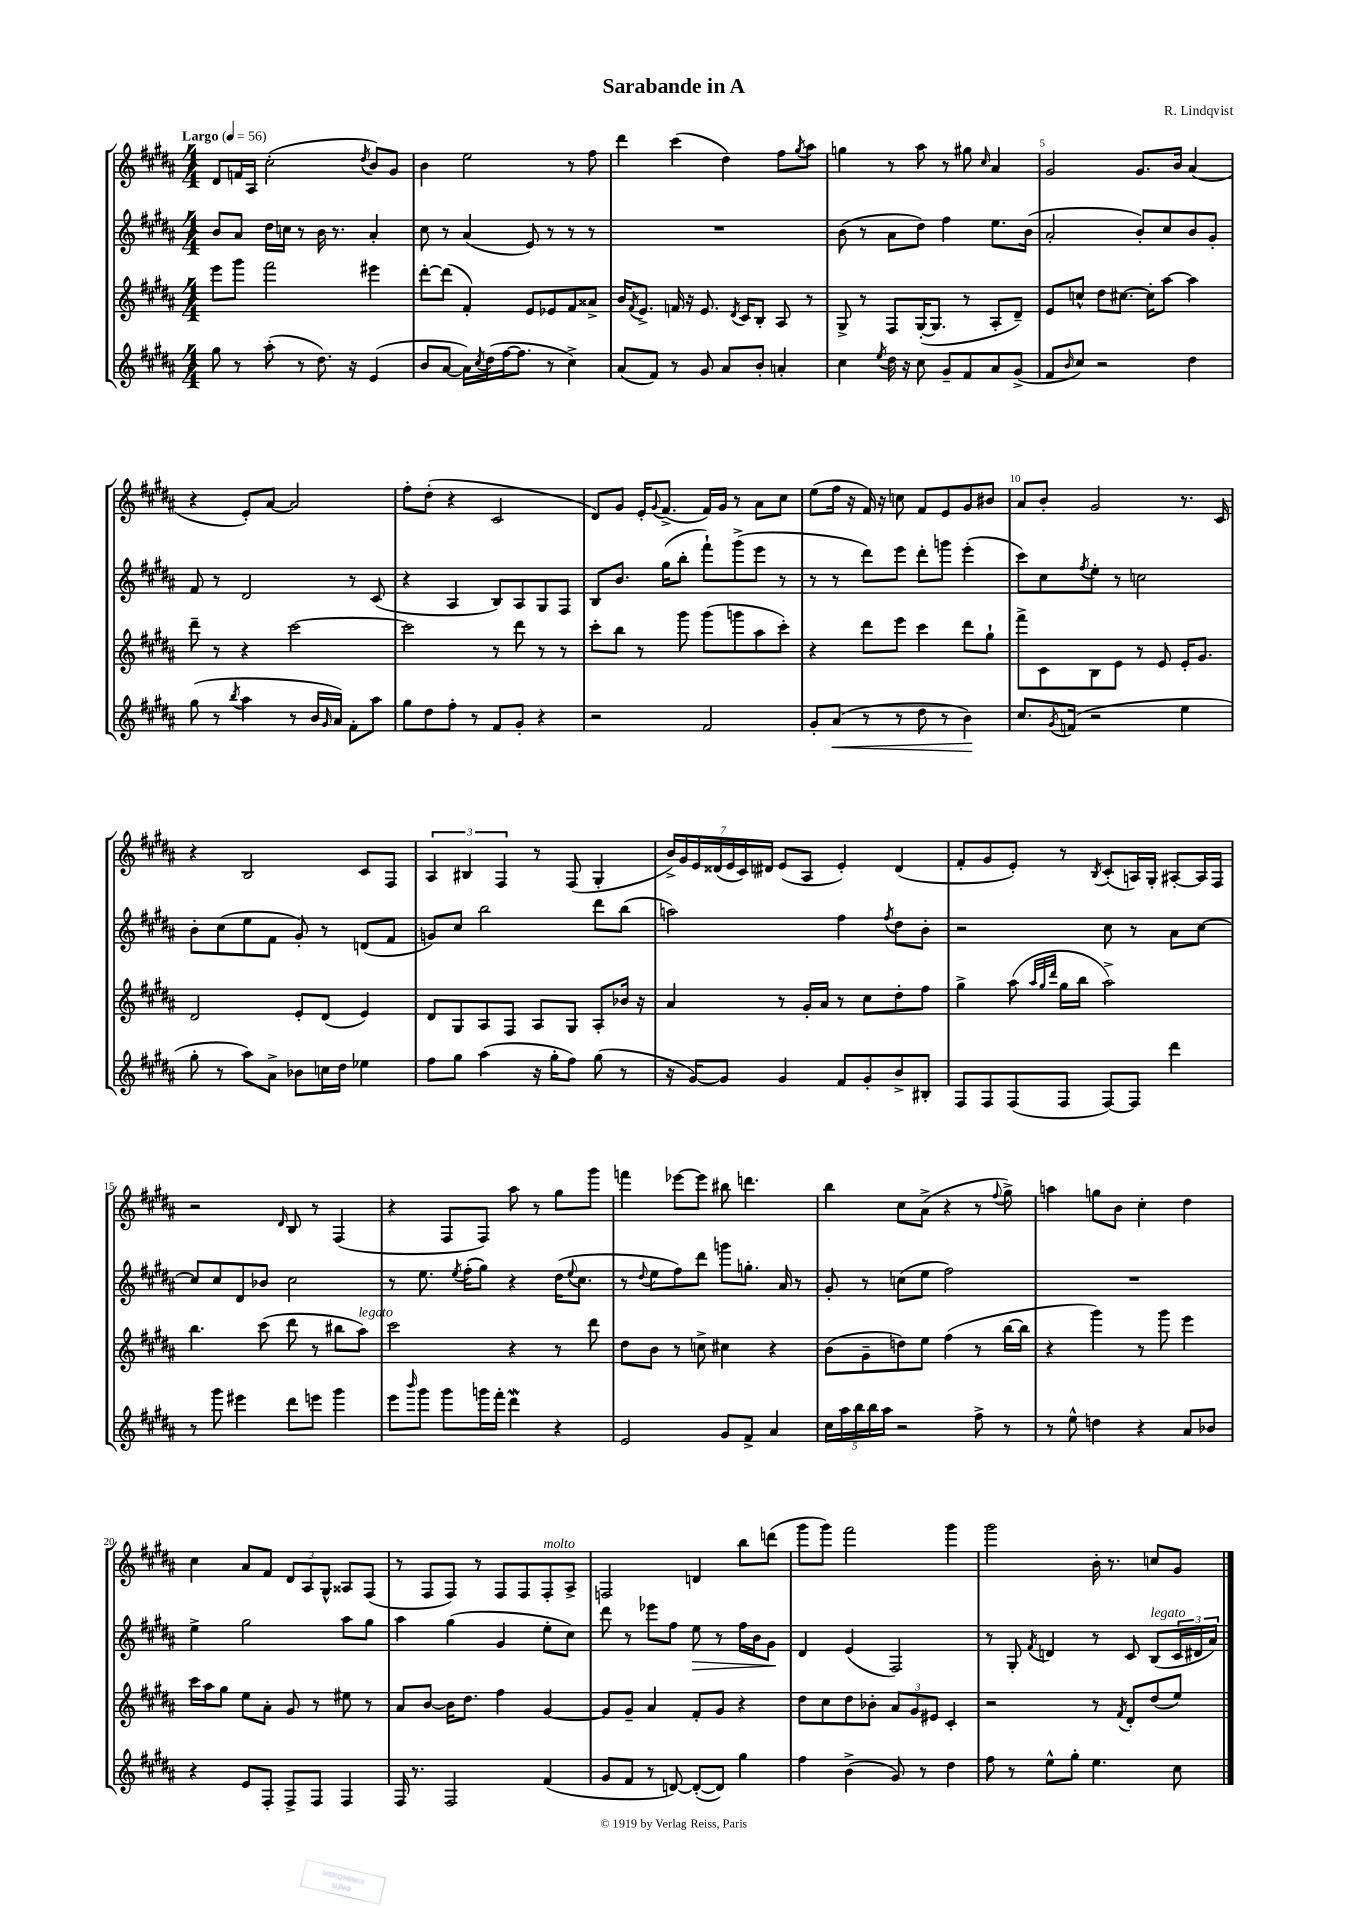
\header { title = "Sarabande in A" composer = "R. Lindqvist" }
<<
\new StaffGroup <<
\new Staff = "s0" {
    \clef treble \key b \major \numericTimeSignature \time 4/4 \tempo "Largo" 4 = 56
    dis'8 f'16 ais16 cis''2-.( \acciaccatura { dis''8 } b'8) gis'8 |
    b'4 e''2 r8 fis''8 |
    dis'''4 cis'''4( dis''4) fis''8 \acciaccatura { gis''8 } ais''8 |
    g''4 r8 ais''8 r8 gis''8 \grace { cis''16 } ais'4 |
    gis'2 gis'8. b'16 ais'4( |
    r4 e'8-.) ais'8~ ais'2 |
    fis''8-. dis''8-.( r4 cis'2 |
    dis'8) gis'8 e'16-. \appoggiatura { gis'8 } fis'8.->( fis'16) gis'16 r8 ais'8 cis''8 |
    e''8( fis''16 r16 fis'16) r16 c''8 fis'8 e'8 gis'8 bis'8 |
    ais'8 b'8-. gis'2 r8. cis'16 |
    r4 b2 cis'8 fis8 |
    \tuplet 3/2 { ais4 bis4 fis4 } r8 fis8( gis4-. |
    \tuplet 7/4 { b'16->) gis'16 e'16 disis'16( e'16 cis'16) dis'16 } e'8( ais8 e'4-.) dis'4( |
    fis'8-. gis'8 e'8-.) r8 \acciaccatura { b8 } cis'8-.( a16) gis16-. ais8~-. ais16 fis16 |
    r2 \grace { dis'16 } b8 r8 fis4( |
    r4 fis8 fis8) ais''8 r8 gis''8 gis'''8 |
    f'''4 ees'''8~ ees'''8 bis''8 d'''4. |
    b''4 cis''8 ais'8->( r4 r8 \appoggiatura { fis''8 } gis''8->) |
    a''4 g''8 b'8 cis''4-. dis''4 |
    cis''4 ais'8 fis'8 \tuplet 3/2 { dis'8 ais8 gis8-^ } aisis8 fis8( |
    r8 fis8 fis8) r8 fis8 fis8 fis8-.^\markup { \italic "molto" } ais8-> |
    f2 d'4 b''8 d'''8( |
    gis'''8 gis'''8) fis'''2 gis'''4 |
    gis'''2 b'16-. r8. c''8 gis'8 \bar "|." |
}
\new Staff = "s1" {
    \clef treble \key b \major \numericTimeSignature \time 4/4
    b'8 ais'8 dis''16 c''16 r8 b'16 r8. ais'4-. |
    cis''8 r8 ais'4( e'8) r8 r8 r8 |
    R1 |
    b'8( r8 ais'8 dis''8) fis''4 e''8. b'16( |
    ais'2-. b'8-.) cis''8 b'8 gis'8-. |
    fis'8 r8 dis'2 r8 cis'8( |
    r4 ais4 b8) ais8 gis8 fis8 |
    b8 b'8. gis''16( b''8-. fis'''8-!) gis'''8->( e'''8 r8 |
    r8 r8 dis'''8) e'''8 dis'''8-. g'''8 e'''4-.( |
    cis'''8) cis''8 \acciaccatura { fis''8 } e''8-. r8 c''2 |
    b'8-. cis''8( e''8 fis'8 gis'8-.) r8 d'8( fis'8 |
    g'8) cis''8 b''2 dis'''8 b''8( |
    a''2) fis''4 \acciaccatura { fis''8 } dis''8 b'8-. |
    r2 cis''8 r8 ais'8 cis''8~ |
    cis''8 cis''8 dis'8 bes'8 cis''2 |
    r8 e''8. \acciaccatura { e''8 } fis''16-.( gis''8) r4 dis''16( \appoggiatura { e''8 } cis''8. |
    r8 \appoggiatura { dis''8 } e''8 fis''8) dis'''8 g'''8 g''8.-. ais'16 r8 |
    gis'8-. r8 c''8( e''8 fis''2) |
    R1 |
    e''4-> gis''2 ais''8 gis''8 |
    ais''4 gis''4( gis'4 e''8-. cis''8) |
    dis'''8 r8 ees'''8 fis''8 e''8\> r8 fis''16 b'16 gis'8\! |
    dis'4 e'4( fis2) |
    r8 gis8-. \acciaccatura { fis'8 } d'4 r8 cis'8 b8^\markup { \italic "legato" }( \tuplet 3/2 { cis'16 dis'16 ais'16) } \bar "|." |
}
\new Staff = "s2" {
    \clef treble \key b \major \numericTimeSignature \time 4/4
    e'''8 gis'''8 fis'''2 eis'''4 |
    dis'''8~-. dis'''8( fis'4-.) e'8 ees'8 fis'8 aisis'8-> |
    b'16 \acciaccatura { fis'8 } e'8.-> f'16 r16 e'8. \acciaccatura { dis'8 } cis'16 b8-. ais8 r8 |
    gis8-> r8 fis8 gis16~-.( gis8. r8 ais8-. dis'8--) |
    e'8 c''8-^ dis''8 cis''8.~ cis''16-. ais''8~ ais''4 |
    dis'''8-- r8 r4 cis'''2~ |
    cis'''2 r8 dis'''8 r8 r8 |
    cis'''8-. b''8 r8 gis'''8 gis'''8( g'''8 ais''8 cis'''8-.) |
    r4 dis'''8 e'''8 cis'''4 dis'''8 gis''8-! |
    fis'''8-> cis'8 b8 e'8 r8 e'8 e'16-. gis'8. |
    dis'2 e'8-. dis'8( e'4) |
    dis'8 gis8 ais8 fis8 ais8 gis8 ais8-. bes'16 r16 |
    ais'4 r8 gis'16-. ais'16 r8 cis''8 dis''8-. fis''8 |
    gis''4-> ais''8( \grace { ais''32 gis''32 dis'''32 } gis''16 b''16 ais''2->) |
    b''4. cis'''8( dis'''8 r8 bis''8 ais''8^\markup { \italic "legato" }) |
    cis'''2 r4 r8 dis'''8 |
    dis''8 b'8 r8 c''8-> cis''4 r4 |
    b'8( gis'8-- d''8) e''8 fis''4( r8 b''16~ b''16 |
    r4 gis'''4) r8 gis'''8 e'''4 |
    cis'''16 ais''16 gis''8 e''8 ais'8-. gis'8 r8 eis''8 r8 |
    ais'8 b'8~ b'16 dis''8. fis''4 gis'4~ |
    gis'8 gis'8-- ais'4 fis'8-. gis'8 r4 |
    dis''8 cis''8 dis''8 bes'8-. \tuplet 3/2 { ais'8 gis'8 eis'8 } cis'4-. |
    r2 r8 \acciaccatura { fis'8 } dis'8-. dis''8( e''8) \bar "|." |
}
\new Staff = "s3" {
    \clef treble \key b \major \numericTimeSignature \time 4/4
    gis''8 r8 ais''8-.( r8 dis''8.) r16 e'4( |
    b'8 ais'8~ ais'16) \acciaccatura { cis''8 } dis''16( fis''16~ fis''8. r8 cis''4->) |
    ais'8( fis'8) r8 gis'8 ais'8 b'8-. a'4-. |
    cis''4 \acciaccatura { e''8 } dis''16 r16 cis''8 gis'8-- fis'8 ais'8 gis'8->( |
    fis'8 \grace { b'16 } cis''8) r2 dis''4 |
    gis''8( r8 \acciaccatura { b''8 } ais''4 r8 b'16 \grace { gis'16 } ais'16) fis'8-. ais''8 |
    gis''8 dis''8 fis''8-. r8 fis'8 gis'8-. r4 |
    r2 fis'2 |
    gis'8-. ais'8\<( r8 r8 dis''8 r8 b'4\!) |
    cis''8. \acciaccatura { gis'8 } f'16( r2 e''4 |
    gis''8-. r8 ais''8) ais'8-> bes'8 c''16 dis''16 ees''4 |
    fis''8 gis''8 ais''4( r16 gis''16-. fis''8) gis''8( r8 |
    r16 gis'16~) gis'8 gis'4 fis'8 gis'8-. b'8-> bis8-. |
    fis8 fis8 fis8( fis8 fis8~) fis8 dis'''4 |
    r8 gis'''8 eis'''4 dis'''8 e'''8 gis'''4 |
    e'''8 \grace { b'''16 } gis'''8 gis'''8 g'''16 fis'''16-. dis'''4\mordent r4 |
    e'2 gis'8 fis'8-> ais'4 |
    \tuplet 5/4 { cis''16 ais''16 b''16 b''16 ais''16 } r2 fis''8-> r8 |
    r8 e''8-^ d''4 r4 ais'8 bes'8 |
    r4 e'8 fis8-. fis8-> fis8 fis4 |
    fis16 r8. fis2 fis'4( |
    gis'8 fis'8 r8 d'8~) d'8~-.( d'8) gis''4 |
    fis''4 b'4->( gis'8) r8 dis''4 |
    fis''8 r8 e''8-^ gis''8-. e''4. cis''8 \bar "|." |
}
>>
>>
\layout { \context { \Score \override BarNumber.break-visibility = ##(#f #t #t) barNumberVisibility = #(every-nth-bar-number-visible 5) } }
